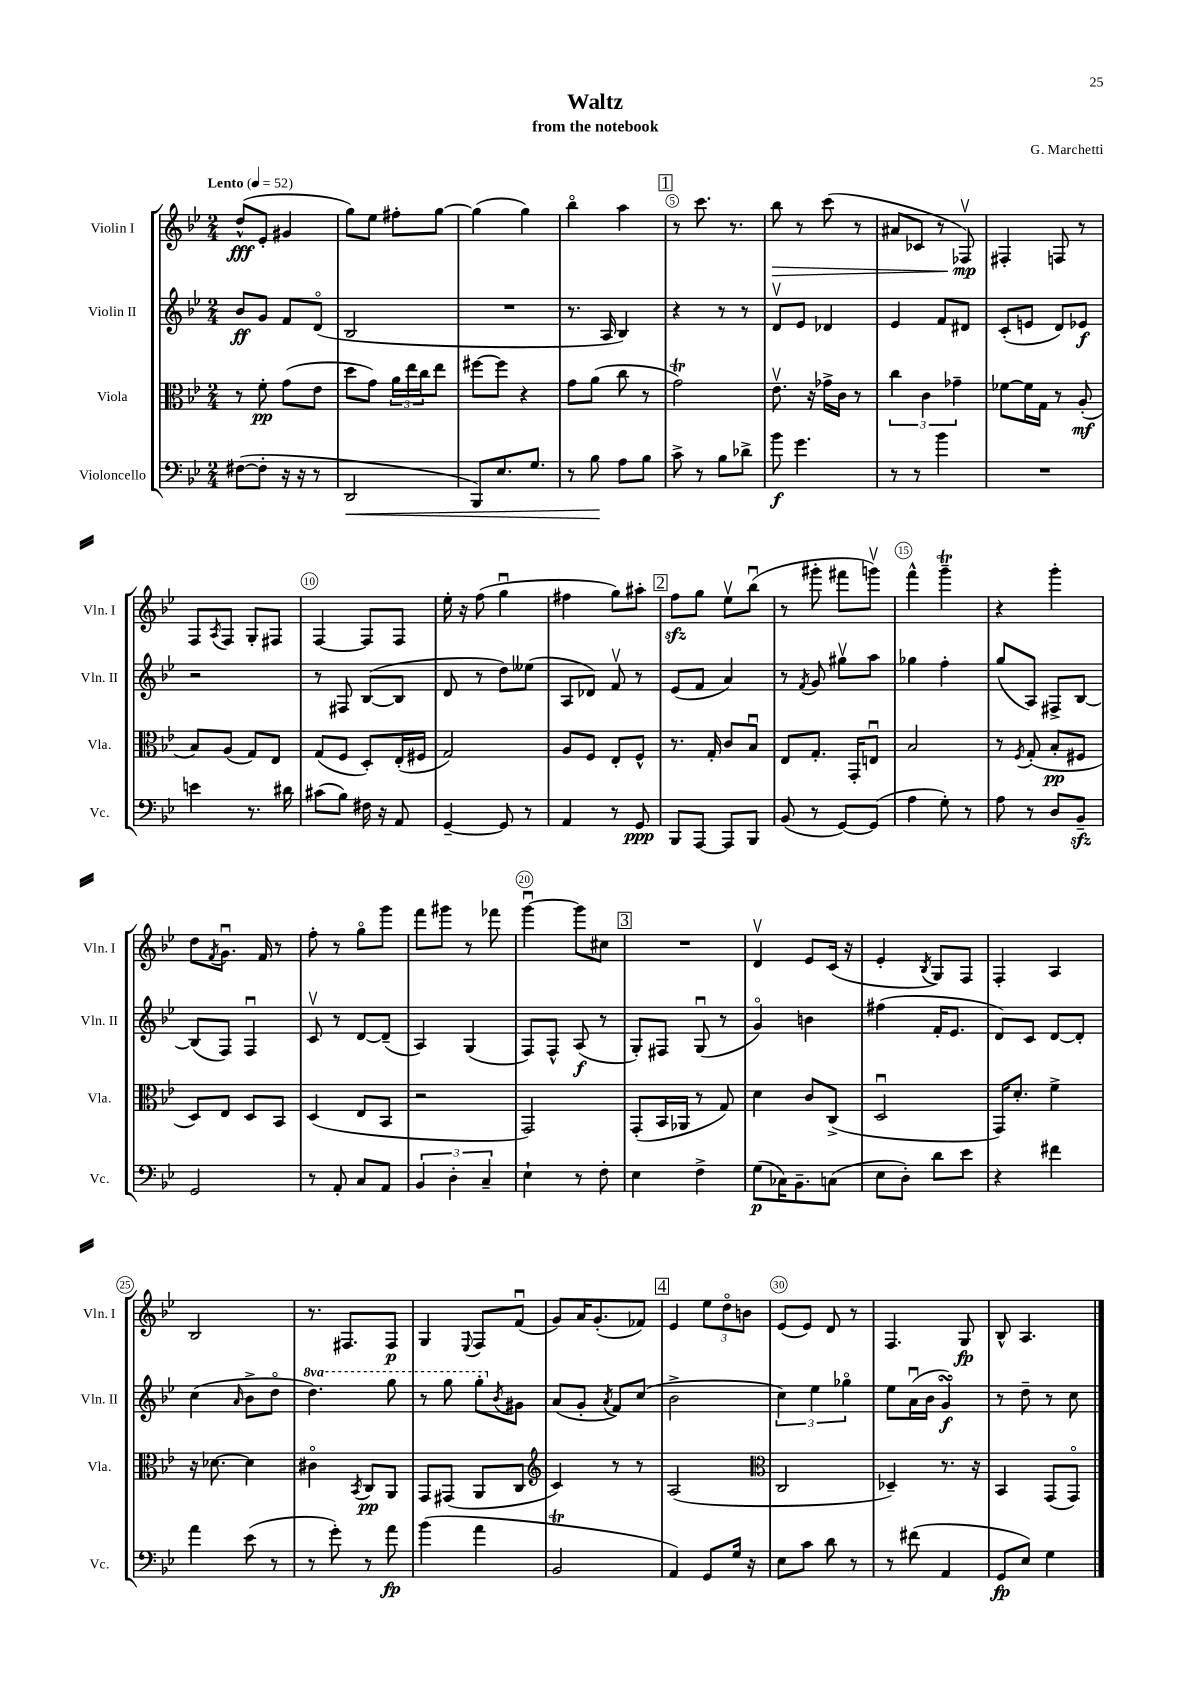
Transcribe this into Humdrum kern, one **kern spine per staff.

**kern	**kern	**kern	**kern
*staff4	*staff3	*staff2	*staff1
*clefF4	*clefC3	*clefG2	*clefG2
*k[b-e-]	*k[b-e-]	*k[b-e-]	*k[b-e-]
*M2/4	*M2/4	*M2/4	*M2/4
*MM52	*MM52	*MM52	*MM52
([8F#	8r	8b-	(8dd^^
8F#']	8f'	8g	8e-'
16r	(8g	8f	4g#
16r	.	.	.
8r	8e-	(8do	.
=	=	=	=
2DD	8dd	2B-	8gg)
.	8g)	.	8ee-
.	24a	.	8ff#'
.	24ee-	.	.
.	24cc	.	.
.	8ee-	.	[8gg
=	=	=	=
8BBB-)	[8ff#	2r	(4gg]
8.E-	8ff#]	.	.
.	4r	.	4gg)
8.G	.	.	.
=	=	=	=
8r	8g	8.r	4bb-o
8B-	(8a	.	.
.	.	16A	.
8A	8cc	4B-)	4aa
8B-	8r	.	.
=	=	=	=
8c^	2g)	4r	8r
8r	.	.	8.ccc
8B-	.	8r	.
.	.	.	8.r
8d-^	.	8r	.
=	=	=	=
8b-	8.e-v	8dv	8bb-
4.g	.	8e-	8r
.	16r	.	.
.	16g-^	4d-	(8ccc
.	16c	.	.
.	8r	.	8r
=	=	=	=
8r	6cc	4e-	8a#
8r	.	.	8c-
.	6c	.	.
4b-	.	8f	8r
.	6g-~	.	.
.	.	8d#	8F-v)
=	=	=	=
2r	[8f-	(8c'	4F#'
.	16f-]	8e	.
.	16G	.	.
.	8r	8d)	8F
.	(8A'	8e-	8r
=	=	=	=
4e	8B-)	2r	8F
.	.	.	8qA
.	(8A	.	8F
8.r	8G)	.	8G'
.	8E-	.	8F#
16d#	.	.	.
=	=	=	=
(8c#	(8G	8r	[4F
8B-)	8F	8F#	.
16F#	8D')	([8B-	8F]
16r	.	.	.
8AA	(16E-'	8B-]	8F
.	16F#	.	.
=	=	=	=
[4GG~	2G)	8d	16ee-'
.	.	.	16r
.	.	8r	(8ff
8GG]	.	8dd)	4ggu
8r	.	(8ee--	.
=	=	=	=
4AA	8A	8A	4ff#
.	8F	8d-)	.
8r	8E-'	8fv	8gg)
8GG	8F^^	8r	8aa#'
=	=	=	=
8BBB-	8.r	(8e-	8ff
[8AAA	.	8f	8gg
.	16G'	.	.
8AAA]	8c	4a)	8ee-v
8BBB-	8B-u	.	(8bb-u
=	=	=	=
(8BB-	8E-	8r	8r
.	.	8qf	.
8r	8.G'	8g	8ggg#'
[8GG)	.	8gg#v	8fff#
.	16GG'	.	.
(8GG]	8Eu	8aa	8gggv)
=	=	=	=
4A	2B-	4gg-	4fff^^
8G')	.	4ff'	4ggg~
8r	.	.	.
=	=	=	=
8A	8r	(8gg	4r
.	8qF	.	.
8r	(8G'	8A)	.
8D	8B-'	8F#^	4ggg'
8BB-~	8F#	[8B-	.
=	=	=	=
2GG	8D)	(8B-]	8dd
.	.	.	8qf
.	8E-	8F)	8.gu
.	8D	4Fu	.
.	.	.	16f
.	8BB-	.	8r
=	=	=	=
8r	(4D	8cv	8ff'
8AA'	.	8r	8r
8C	8E-	[8d	8ggo
8AA	8BB-	(8d~]	8ggg
=	=	=	=
6BB-	2r	4A)	8fff
.	.	.	8ggg#
6D'	.	.	.
.	.	(4G	8r
6C~	.	.	.
.	.	.	8fff-
=	=	=	=
4E-`	2GG)	8F)	[4gggu
.	.	8F^^	.
8r	.	(8A	8ggg]
8F'	.	8r	8cc#
=	=	=	=
4E-	(8GG'	8G')	2r
.	16BB-	8F#	.
.	16AA-	.	.
4F^	8r	(8Gu	.
.	8G)	8r	.
=	=	=	=
(8G	4d	4go)	4dv
16C-)	.	.	.
8.BB-~	.	.	.
.	8c	4b	8e-
(8C	(8C^	.	(16c
.	.	.	16r
=	=	=	=
8E-	2Du	(4ff#	4e-'
8D')	.	.	.
.	.	.	8qB-
8d	.	16f'	8G)
.	.	8.e-	.
8e-	.	.	8F
=	=	=	=
4r	16GG)	8d)	4F'
.	8.d'	.	.
.	.	8c	.
4f#	4f^	[8d	4A
.	.	8d']	.
=	=	=	=
4a	16r	(4cc	2B-
.	[8.d-	.	.
.	.	16qqa	.
(8e-	4d-]	8b-^	.
8r	.	8ddo	.
=	=	=	=
8r	4c#o	4.ddd)	8.r
8g')	.	.	.
.	.	.	8.F#
.	8qBB-	.	.
8r	8C	.	.
8a	8AA	8ggg	8F#
=	=	=	=
(4b-	8GG	8r	4G
.	(8GG#	8ggg	.
.	.	.	8qqE-
4a	8AA	8ggg'	8F
.	.	8qb-	.
.	8C	8g#	(8fu
=	=	=	=
*	*clefG2	*	*
2BB-	4c)	(8a	8g)
.	.	8g'	16a
.	.	.	(8.g'
.	.	8qa	.
.	8r	8f)	.
.	8r	(8cc	8f-)
=	=	=	=
4AA)	(2A	2b-^	4e-
8GG	.	.	12ee-
.	.	.	12ddo
16G	.	.	.
.	.	.	12b
16r	.	.	.
=	=	=	=
*	*clefC3	*	*
8E-	2C	6cc)	(8e-
8c	.	.	8e-)
.	.	6ee-	.
8d	.	.	8d
.	.	6gg-o	.
8r	.	.	8r
=	=	=	=
8r	4D-~)	8ee-	4.F
(8f#	.	(16au	.
.	.	16b-	.
4AA	8.r	4g)	.
.	.	.	8G
.	16r	.	.
=	=	=	=
8GG	4BB-	8r	8B-^^
8E-)	.	8dd~	4.A
4G	(8GG	8r	.
.	8GGo)	8cc	.
==	==	==	==
*-	*-	*-	*-
